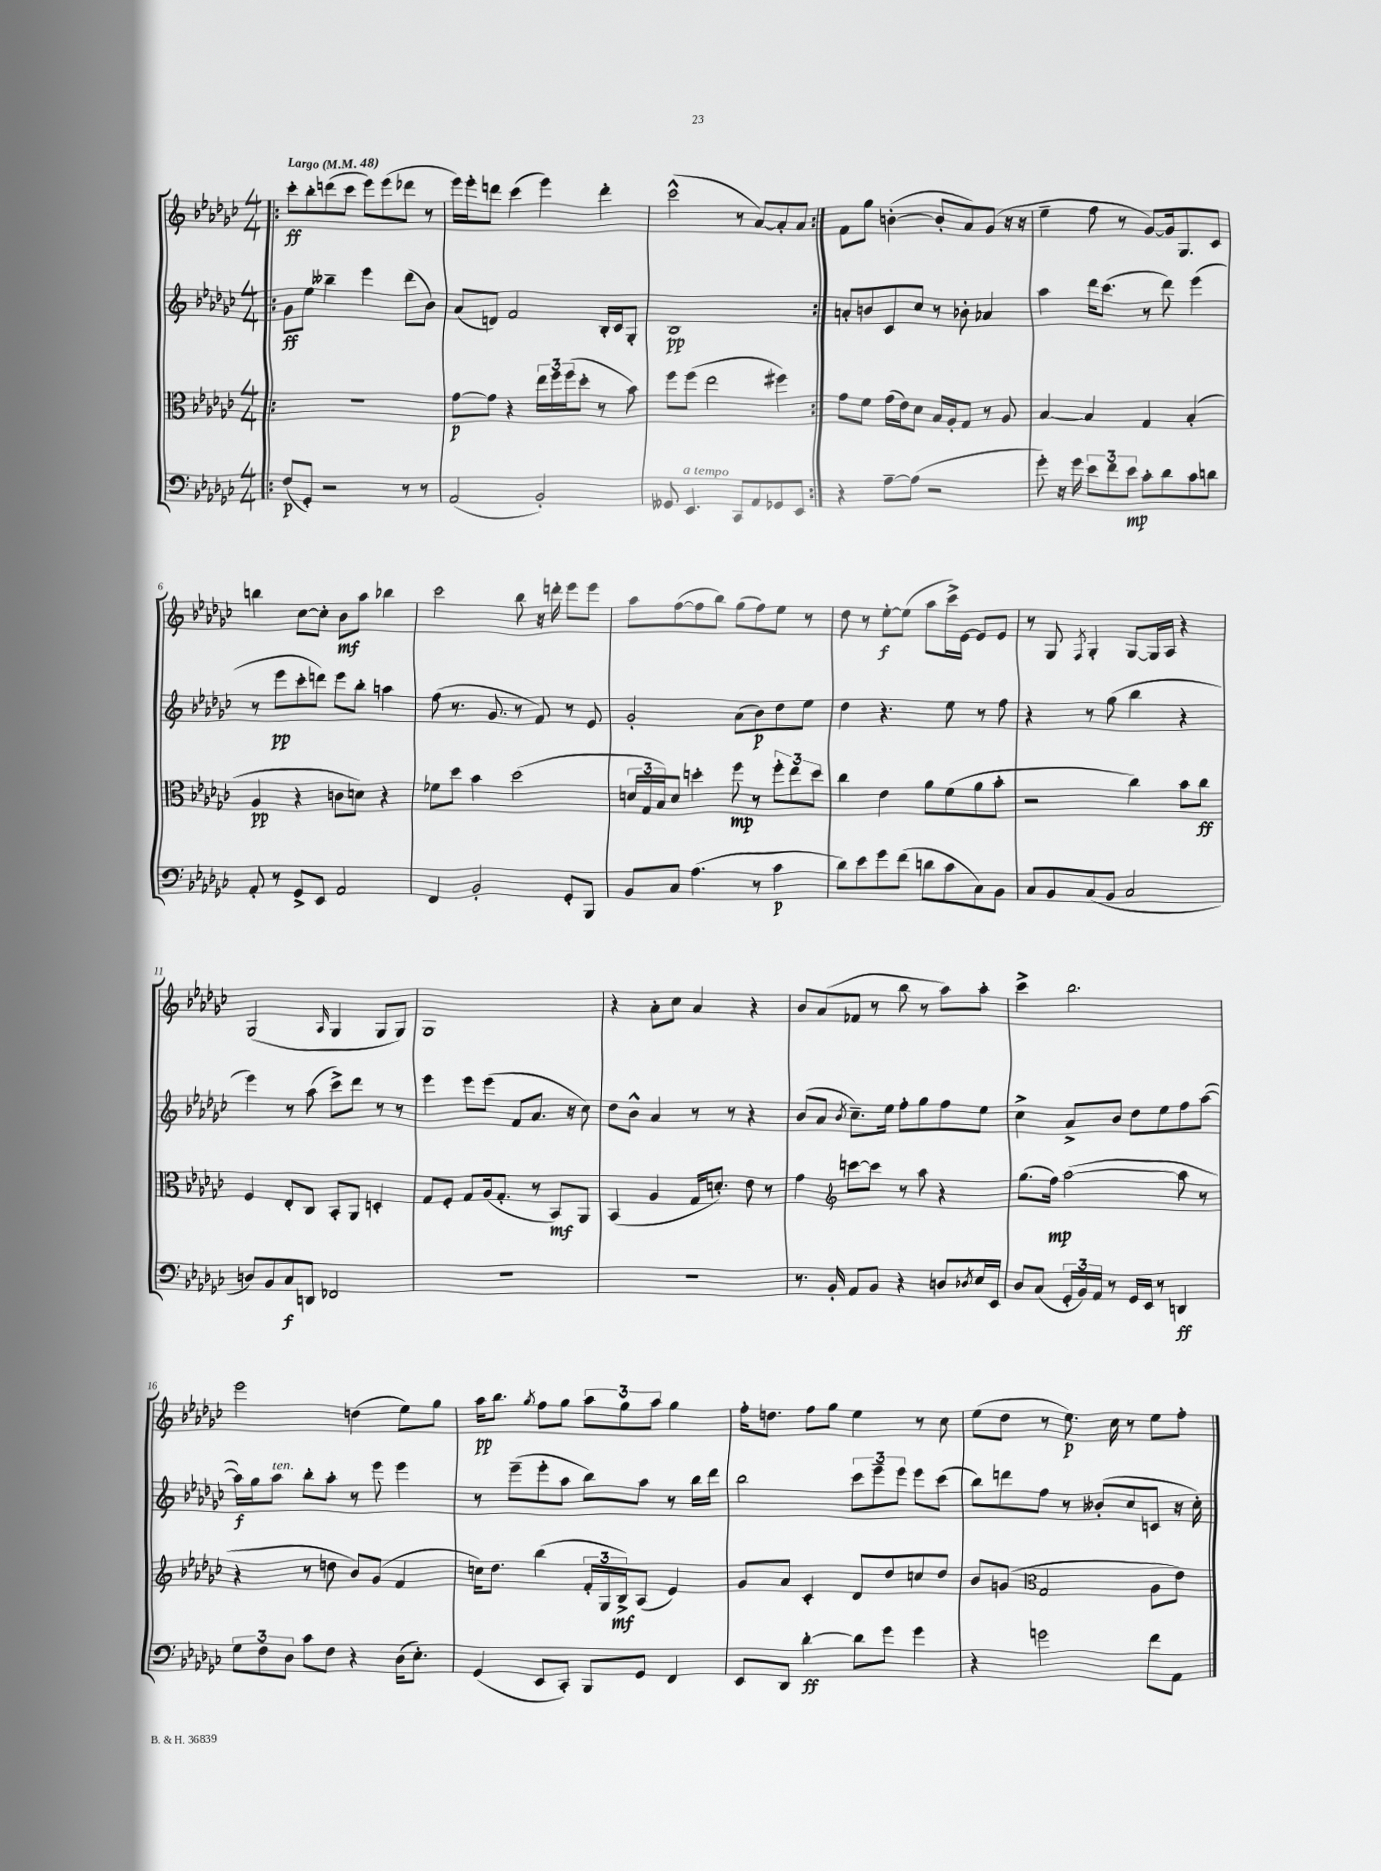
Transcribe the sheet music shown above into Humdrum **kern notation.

**kern	**dynam	**kern	**dynam	**kern	**dynam	**kern	**dynam
*part4	*part4	*part3	*part3	*part2	*part2	*part1	*part1
*staff4	*staff4	*staff3	*staff3	*staff2	*staff2	*staff1	*staff1
*clefF4	*	*clefC3	*	*clefG2	*	*clefG2	*
*k[b-e-a-d-g-c-]	*	*k[b-e-a-d-g-c-]	*	*k[b-e-a-d-g-c-]	*	*k[b-e-a-d-g-c-]	*
*M4/4	*	*M4/4	*	*M4/4	*	*M4/4	*
*MM48	*	*MM48	*	*MM48	*	*MM48	*
=1!|:	=1!|:	=1!|:	=1!|:	=1!|:	=1!|:	=1!|:	=1!|:
!	!	!	!	!	!	!LO:TX:a:B:t=Largo	!
(8F/L	p	1r	.	8g-\L	ff	8ccc-'\L	ff
8GG-'/J)	.	.	.	8ee-\J	.	8bb-'\	.
2r	.	.	.	4bb--X~\	.	(8dddn\	.
.	.	.	.	.	.	8ccc-\J	.
.	.	.	.	4eee-\	.	8eee-\L)	.
.	.	.	.	.	.	(8eee-\	.
8r	.	.	.	(8ddd-\L	.	8ddd-X\J	.
8r	.	.	.	8b-\J)	.	8r	.
=2	=2	=2	=2	=2	=2	=2	=2
(2AA-/	.	[8g-\L	p	(8a-/L	.	16eee-\LL)	.
.	.	.	.	.	.	16eee-'\J	.
.	.	8g-\J]	.	8dn/J)	.	8dddn\J	.
.	.	4r	.	2f/	.	(4ccc-\	.
2BB-'/)	.	24ee-\LL	.	.	.	4eee-\)	.
.	.	24ff\	.	.	.	.	.
.	.	(24ff\J	.	.	.	.	.
.	.	8dd-'\J	.	.	.	.	.
.	.	8r	.	16B-'/LL	.	4ddd'\	.
.	.	.	.	16c-/J	.	.	.
.	.	8b-\)	.	8G-'/J	.	.	.
=3	=3	=3	=3	=3	=3	=3	=3
8GG--X/	.	8ff\L	.	1B-	pp	(2ccc-^^\	.
!LO:TX:a:i:t=a tempo	!	!	!	!	!	!	!
4.EE-/	.	(8ff\J	.	.	.	.	.
.	.	2ee-\	.	.	.	.	.
8CC-/L	.	.	.	.	.	8r	.
8AA-/	.	.	.	.	.	[8a-/L)	.
8GG-X/	.	4ff#X\)	.	.	.	8a-'/]	.
8EE-/J	.	.	.	.	.	8a-/J	.
=4:|!	=4:|!	=4:|!	=4:|!	=4:|!	=4:|!	=4:|!	=4:|!
4r	.	8g-\L	.	8an'/L	.	8f\L	.
.	.	8f\J	.	8bn/	.	8gg-\J	.
[8A-~\L	.	(16g-\LL	.	8c-/	.	([4bn'\	.
.	.	16e-\J)	.	.	.	.	.
(8A-\J]	.	8d-\J	.	8cc-/J	.	.	.
2r	.	16B-/LL	.	8r	.	8b'/L]	.
.	.	16A-'/J	.	.	.	.	.
.	.	8G-/J	.	8b-X'\	.	8a-/)	.
.	.	8r	.	4a-X/	.	(8g-/J	.
.	.	8A-/	.	.	.	16r	.
.	.	.	.	.	.	16r	.
=5	=5	=5	=5	=5	=5	=5	=5
8g-'\)	.	[4B-/	.	4aa-\	.	4ee-~\	.
16r	.	.	.	.	.	.	.
16g-\	.	.	.	.	.	.	.
12e-\L	.	4B-/]	.	16ddd-\KL	.	8ff\	.
.	.	.	.	(8.ccc-\J	.	.	.
12f\	.	.	.	.	.	.	.
.	.	.	.	.	.	8r	.
12e-\J	mp	.	.	.	.	.	.
8c-'\L	.	4G-/	.	8r	.	[8g-/L)	.
8d-\	.	.	.	8ddd-\)	.	16g-/k]	.
.	.	.	.	.	.	8.G-/	.
8c-\	.	(4B-'/	.	(4eee-\	.	.	.
8dn\J	.	.	.	.	.	8c-/J	.
!!LO:LB:g=z
=6	=6	=6	=6	=6	=6	=6	=6
8AA-'/	.	4A-/	pp	8r	.	4bbn\	.
8r	.	.	.	8eee-\L	pp	.	.
8GG-^/L	.	4r	.	8ccc-'\	.	[8cc-\L	.
8EE-/J	.	.	.	8dddn\J)	.	8cc-'\J]	.
2AA-/	.	8cn\L	.	8eee-\L	.	8b-\L	mf
.	.	8dn\J)	.	8bb-'\J	.	8aa-\J	.
.	.	4r	.	4aan\	.	4bb-X\	.
=7	=7	=7	=7	=7	=7	=7	=7
4FF/	.	8f-X\L	.	(8ff\	.	2ccc-\	.
.	.	8dd-\J	.	8.r	.	.	.
2BB-'/	.	4b-\	.	.	.	.	.
.	.	.	.	8.g-/	.	.	.
.	.	(2dd-\	.	8r	.	8bb-\	.
.	.	.	.	8f/)	.	16r	.
.	.	.	.	.	.	16dddn'\	.
8GG-'/L	.	.	.	8r	.	8eee-\L	.
8BBB-/J	.	.	.	8e-/	.	8eee-\J	.
=8	=8	=8	=8	=8	=8	=8	=8
8BB-/L	.	24dn/LL	.	2g-'/	.	8aa-\L	.
.	.	24G-/	.	.	.	.	.
.	.	24B-/J)	.	.	.	.	.
8C-/J	.	8d/J	.	.	.	([8ff\	.
(4.A-\	.	4ddn'\	.	.	.	8ff\]	.
.	.	.	.	.	.	8bb-\J)	.
.	.	8ff\	mp	(8a-\L	.	(8gg-\L	.
8r	.	8r	.	8b-\)	p	8ff\)	.
4c-\	p	12ff'\L	.	8dd-\	.	8ee-\J	.
.	.	12ee-\	.	.	.	.	.
.	.	.	.	8ee-\J	.	8r	.
.	.	12dd\J	.	.	.	.	.
=9	=9	=9	=9	=9	=9	=9	=9
8d-\L)	.	4cc-\	.	4dd-\	.	8dd-\	.
8e-\	.	.	.	.	.	8r	.
8g-\	.	4e-\	.	4.r	.	[8ee-'\L	f
(8f\J	.	.	.	.	.	(8ee-\J]	.
8dn\L	.	8a-\L	.	.	.	8aa-\L	.
8c-\	.	(8f\	.	8ee-\	.	16ccc-^\L)	.
.	.	.	.	.	.	[16e-\JJ	.
8C-\)	.	8a-\	.	8r	.	8e-/L]	.
8BB-\J	.	8b-'\J	.	8ff\	.	8e-/J	.
=10	=10	=10	=10	=10	=10	=10	=10
8C-/L	.	2r	.	4r	.	8r	.
8BB-/	.	.	.	.	.	8G-/	.
.	.	.	.	.	.	8qF/	.
(8C-/	.	.	.	8r	.	4G-'/	.
8BB-/J	.	.	.	(8gg-\	.	.	.
2C-/	.	4cc-\)	.	4bb-\	.	[8G-/L	.
.	.	.	.	.	.	16G-/L]	.
.	.	.	.	.	.	16A-/JJ	.
.	.	8b-\L	.	4r	.	4r	.
.	.	8cc-\J	ff	.	.	.	.
!!LO:LB:g=z
=11	=11	=11	=11	=11	=11	=11	=11
8Dn/L)	.	4F/	.	4eee-\)	.	(2G-/	.
8BB-/	.	.	.	.	.	.	.
8C-/	f	8E-'/L	.	8r	.	.	.
8DDn/J	.	8C-/J	.	(8aa-\	.	.	.
.	.	.	.	.	.	16qqA-/	.
2FF-X/	.	8BB-'/L	.	8ccc-^\L)	.	4G-/	.
.	.	8AA-/J	.	8ddd-\J	.	.	.
.	.	4Dn'/	.	8r	.	8G-/L	.
.	.	.	.	8r	.	8G-/J)	.
=12	=12	=12	=12	=12	=12	=12	=12
1r	.	8G-/L	.	4eee-\	.	1G-	.
.	.	8F'/J	.	.	.	.	.
.	.	8G-/L	.	8eee-\L	.	.	.
.	.	(16A-/k	.	(8eee-\J	.	.	.
.	.	8.G-'/J	.	.	.	.	.
.	.	.	.	8f/L	.	.	.
.	.	8r	.	8.a-/J	.	.	.
.	.	8BB-/L)	mf	.	.	.	.
.	.	.	.	16r	.	.	.
.	.	8AA-/J	.	8cc-\)	.	.	.
=13	=13	=13	=13	=13	=13	=13	=13
1r	.	(4BB-/	.	8dd-\L	.	4r	.
.	.	.	.	8b-^^\J	.	.	.
.	.	4A-/	.	4a-/	.	8a-'\L	.
.	.	.	.	.	.	8cc-\J	.
.	.	16G-/KL	.	8r	.	4a-/	.
.	.	8.dn'/J)	.	.	.	.	.
.	.	.	.	8r	.	.	.
.	.	8e-\	.	4r	.	4r	.
.	.	8r	.	.	.	.	.
=14	=14	=14	=14	=14	=14	=14	=14
8.r	.	4g-\	.	(8b-/L	.	8b-/L	.
.	.	.	.	8a-/J	.	(8a-/	.
16BB-'/	.	.	.	.	.	.	.
*	*	*clefG2	*	*	*	*	*
.	.	.	.	8qb-/	.	.	.
8AA-/L	.	[8cccn\L	.	8.cc-~\L)	.	8f-X/J	.
8BB-/J	.	8ccc\J]	.	.	.	8r	.
.	.	.	.	16ee-\Jk	.	.	.
4r	.	8r	.	8ff'\L	.	8bb-\	.
.	.	8aa-\	.	8gg-\	.	8r	.
8Dn/L	.	4r	.	8ff\	.	8aa-\L)	.
8qD-X/	.	.	.	.	.	.	.
16E-/L	.	.	.	8ee-\J	.	8aa-'\J	.
16EE-/JJ	.	.	.	.	.	.	.
=15	=15	=15	=15	=15	=15	=15	=15
8D-/L	.	(8.gg-\L	.	4cc-^\	.	4ccc-^\	.
(8C-/J	.	.	.	.	.	.	.
.	.	16ff\Jk)	mp	.	.	.	.
24GG-'/LL	.	([2aa-\	.	8a-^/L	.	2.bb-\	.
24BB-/)	.	.	.	.	.	.	.
24AA-/JJ	.	.	.	.	.	.	.
8r	.	.	.	8b-/J	.	.	.
16GG-/LL	.	.	.	8dd-\L	.	.	.
16EE-/JJ	.	.	.	.	.	.	.
8r	.	.	.	8ee-\	.	.	.
4DDn/	ff	8aa-\]	.	8ff\	.	.	.
.	.	8r	.	([8aa-\J	.	.	.
!!LO:LB:g=z
=16	=16	=16	=16	=16	=16	=16	=16
12G-\L	.	4r	.	16aa-\LL])	f	2eee-\	.
.	.	.	.	16gg-\J	.	.	.
12F\	.	.	.	.	.	.	.
!	!	!	!	!LO:TX:a:i:t=ten.	!	!	!
.	.	.	.	8aa-\J	.	.	.
12D-\J	.	.	.	.	.	.	.
8c-\L	.	8r	.	8bb-'\L	.	.	.
8F\J	.	8ddn\	.	8aa-'\J	.	.	.
4r	.	8b-/L)	.	8r	.	(4ddn\	.
.	.	(8g-/J	.	8eee-\	.	.	.
(16D-\KL	.	4f/	.	4eee-\	.	8ee-\L)	.
8.E-'\J)	.	.	.	.	.	.	.
.	.	.	.	.	.	8gg-\J	.
=17	=17	=17	=17	=17	=17	=17	=17
(4GG-/	.	16ccn\KL)	.	8r	.	16aa-\KL	pp
.	.	8.dd-\J	.	.	.	8.bb-\J	.
.	.	.	.	(8eee-~\L	.	.	.
.	.	.	.	.	.	8qgg-/	.
8EE-/L	.	(4bb-\	.	8eee-'\	.	8ff\L	.
8CC-'/J)	.	.	.	8aa-\J	.	8gg-\J	.
8BBB-/L	.	24f'/LL	.	8bb-\L)	.	12aa-\L	.
.	.	24G-/	.	.	.	.	.
.	.	24B-^/J)	mf	.	.	12gg-\	.
8GG-/J	.	(8A-/J	.	8aa-\J	.	.	.
.	.	.	.	.	.	12aa-\J	.
4FF/	.	4e-/)	.	8r	.	4gg-\	.
.	.	.	.	16bb-\LL	.	.	.
.	.	.	.	16ddd-\JJ	.	.	.
=18	=18	=18	=18	=18	=18	=18	=18
8EE-/L	.	8g-/L	.	2bb-\	.	16ff'\KL	.
.	.	.	.	.	.	8.ddn\J	.
8DD-/J	.	8a-/J	.	.	.	.	.
[4d-'\	ff	4c-'/	.	.	.	8ff\L	.
.	.	.	.	.	.	8gg-\J	.
8d-\L]	.	8d-/L	.	12ccc-\L	.	4ee-\	.
.	.	.	.	12eee-~\	.	.	.
8g-\J	.	8dd-/	.	.	.	.	.
.	.	.	.	12eee-\J	.	.	.
4g-\	.	8ccn/	.	8eee-\L	.	8r	.
.	.	8dd-/J	.	(8ccc-\J	.	8cc-\	.
=19	=19	=19	=19	=19	=19	=19	=19
4r	.	8b-/L	.	8bb-\L)	.	(8ee-\L	.
.	.	(8gn/J	.	8dddn\	.	8dd-\J	.
*	*	*clefC3	*	*	*	*	*
2gn\	.	2G-/	.	8ff\J	.	8r	.
.	.	.	.	8r	.	8.ee-\)	p
.	.	.	.	(8b--X'/L	.	.	.
.	.	.	.	.	.	16cc-\	.
.	.	.	.	8cc-/	.	8r	.
8f\L	.	8A-\L	.	8cn/J	.	8ee-\L	.
8AA-\J	.	8e-\J)	.	16r	.	8ff'\J	.
.	.	.	.	16cc-'\)	.	.	.
==	==	==	==	==	==	==	==
*-	*-	*-	*-	*-	*-	*-	*-
